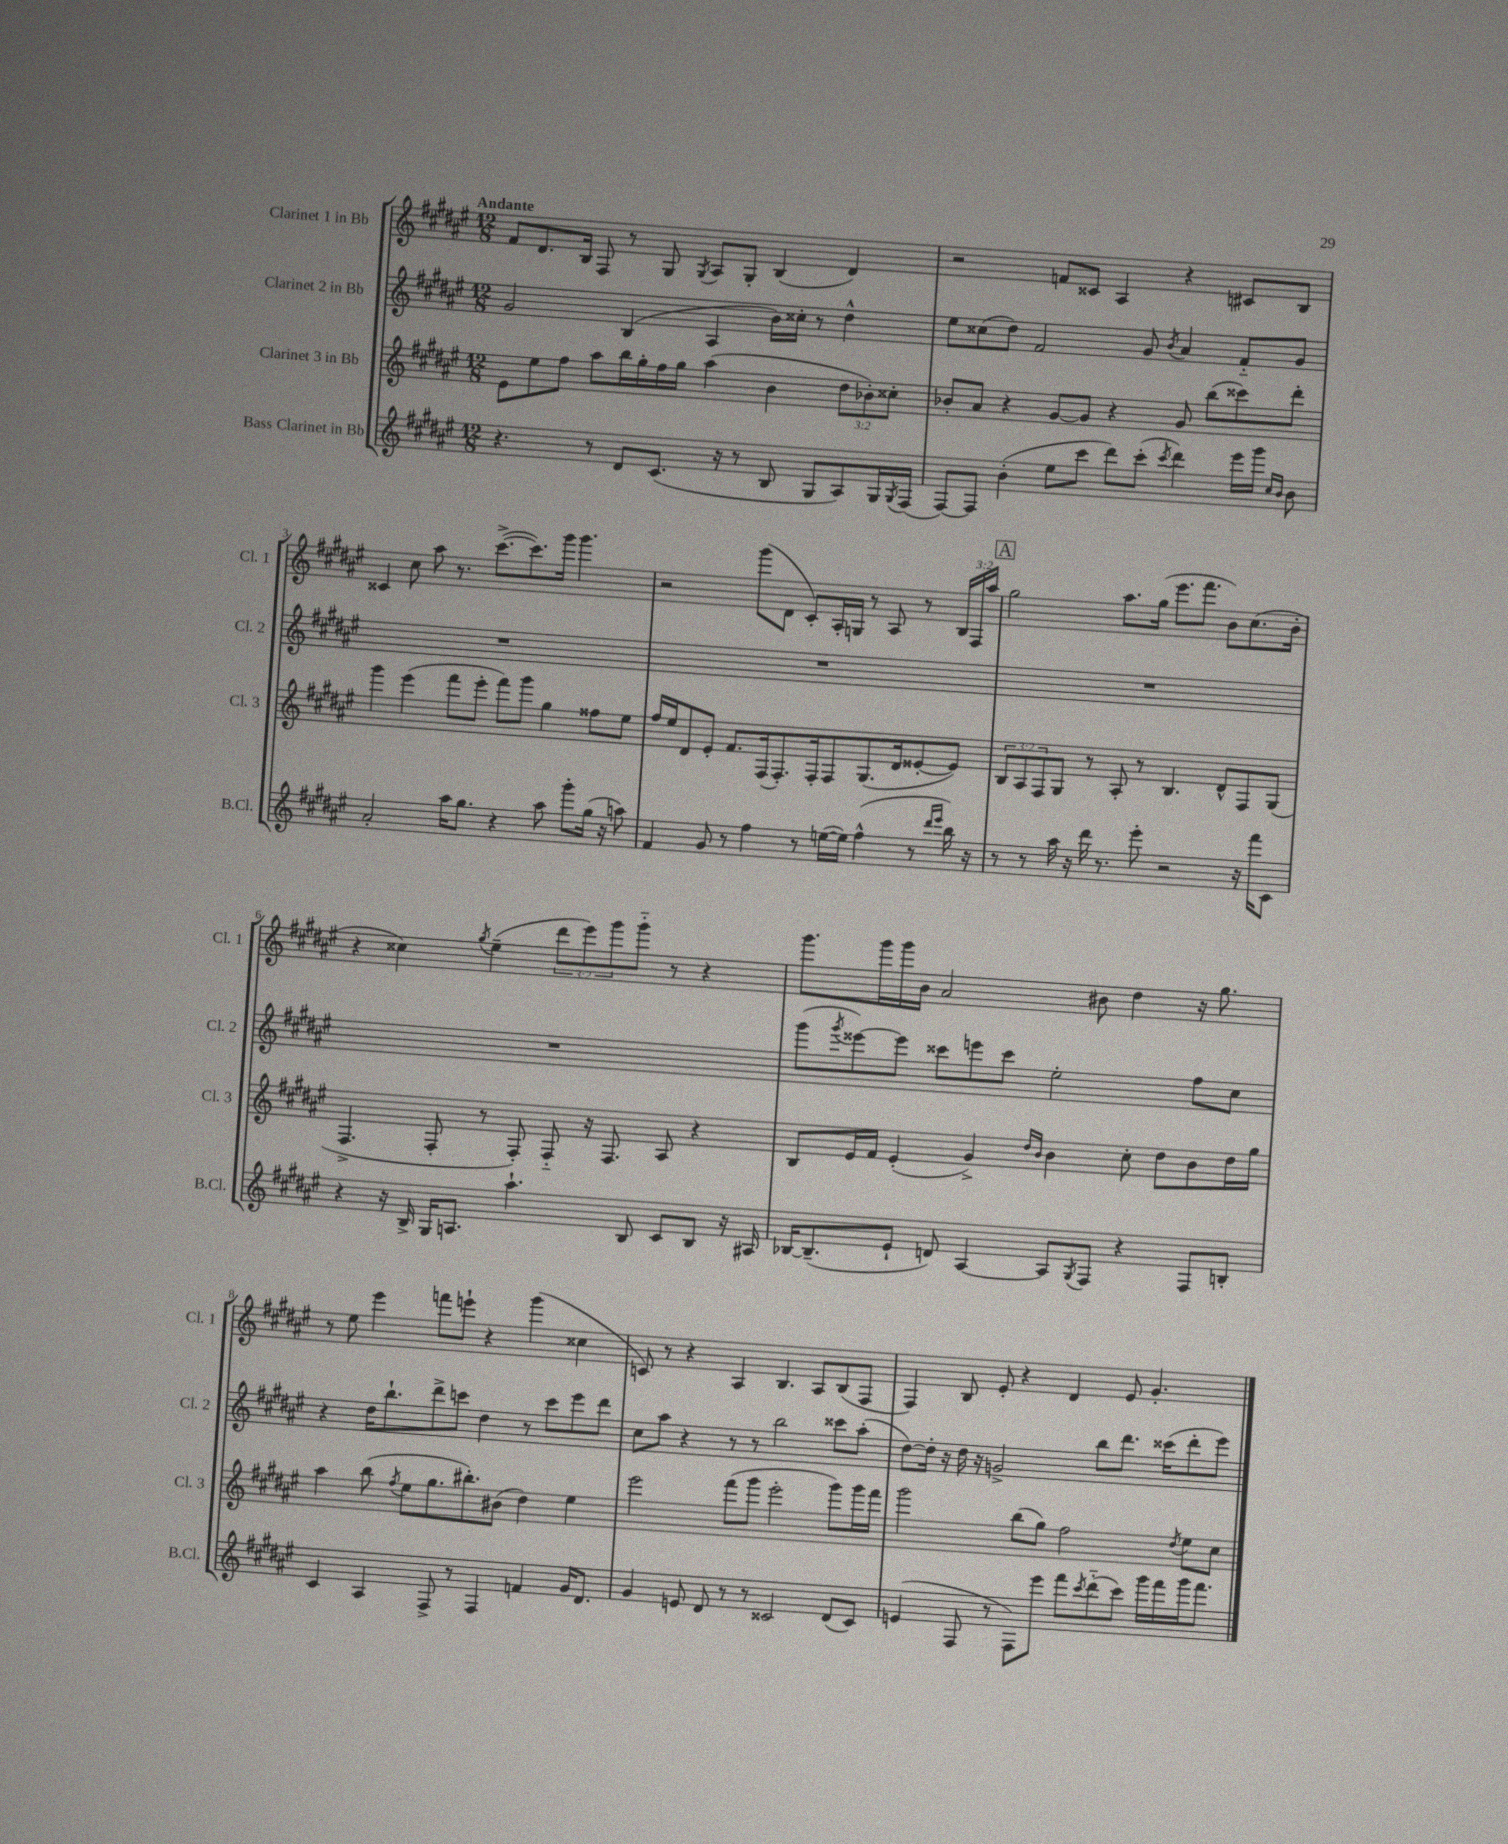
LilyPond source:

<<
\new StaffGroup <<
\new Staff = "s0" \with { instrumentName = "Clarinet 1 in Bb" shortInstrumentName = "Cl. 1" } {
    \clef treble \key fis \major \numericTimeSignature \time 12/8 \override Staff.TupletNumber.text = #tuplet-number::calc-fraction-text \tempo "Andante"
    fis'8 dis'8. b16 fis8 r8 gis8 \acciaccatura { gis8 } ais8 gis8-. b4( dis'4) |
    r2 f'8 cisis'8 ais4 r4 cis'8 b8 |
    cisis'4 cis''8 ais''8 r8. cis'''8.~->( cis'''8.) gis'''16 gis'''4. |
    r2 gis'''8( dis'8 cis'8-.) ais16-. g16 r8 ais8 r8 \tuplet 3/2 { b16 fis16 ais''16 } |
    \mark \markup { \box "A" } gis''2 ais''8. gis''16( eis'''8. fis'''8. b'8) cis''8.( b'16-. |
    r4 cisis''4) \acciaccatura { gis''8 } eis''4--( \tuplet 3/2 { dis'''8 eis'''8) gis'''8 } gis'''8-_ r8 r4 |
    gis'''8. gis'''16 gis'''16 b'16 ais'2 bis'8 dis''4 r16 gis''8. |
    r8 eis''8 eis'''4 f'''8 e'''8-! r4 gis'''4( cisis''4 |
    c'8) r8 r4 ais4 b4. ais8 b8( fis8 |
    fis4) b8 eis'8-. r4 dis'4 eis'8 gis'4.-. \bar "|." |
}
\new Staff = "s1" \with { instrumentName = "Clarinet 2 in Bb" shortInstrumentName = "Cl. 2" } {
    \clef treble \key fis \major \numericTimeSignature \time 12/8
    gis'2 b4( ais4 b'16) cisis''16-. r8 dis''4-^ |
    eis''8 cisis''8( dis''8) fis'2 gis'8 \acciaccatura { b'8 } ais'4 fis'8-_ gis'8 |
    R1. |
    R1. |
    \mark \markup { \box "A" } R1. |
    R1. |
    gis'''8( \acciaccatura { gis'''8 } eisis'''8~) eisis'''8 cisis'''8 e'''8 cisis'''8 eis''2-. fis''8 cis''8 |
    r4 dis''16 b''8.-! dis'''8-> c'''8 dis''4 r8 c'''8 eis'''8 dis'''8 |
    cis''8 ais''8 r4 r8 r8 b''2 cisis'''8 ais''8-.( |
    dis''8~) dis''16-. r16 dis''16 r16 g'2-> b''8 dis'''8. cisis'''16( dis'''8-. eis'''8) \bar "|." |
}
\new Staff = "s2" \with { instrumentName = "Clarinet 3 in Bb" shortInstrumentName = "Cl. 3" } {
    \clef treble \key fis \major \numericTimeSignature \time 12/8 \override Staff.TupletNumber.text = #tuplet-number::calc-fraction-text
    eis'8 eis''8 fis''8 ais''8 b''16 gis''16-. fis''16 gis''16 ais''4( b'4 \tuplet 3/2 { dis''8 bes'8-.) cisis''8-. } |
    bes'8-. ais'8 r4 gis'8~ gis'8 r4 gis'8 b''8( cisis'''8) dis'''8-. |
    gis'''4 eis'''4( fis'''8 eis'''8-. fis'''8) gis'''8 gis''4 fisis''8 eis''8 |
    fis''16 eis''16 dis'8 eis'8-. fis'8. fis16( fis8.-.) fis16-. fis8 gis8.( dis'16 eisis'8~-. eisis'8) |
    \mark \markup { \box "A" } \tuplet 3/2 { b8 ais8 fis8 } gis8 r8 ais8-. r8 b4. dis'8-^ fis8 gis8( |
    fis4.-> fis8-. r8 fis8-.) fis8-_ r16 fis8. ais8 r4 |
    b8 eis'16 fis'16 eis'4-.( gis'4->) \grace { dis''16 b'16 } b'4 cis''8-. dis''8 b'8 dis''16 gis''16 |
    ais''4 b''8( \acciaccatura { fis''8 } eis''8 gis''8. bis''8.-.) bis'8( dis''4) eis''4 |
    eis'''2 fis'''8( gis'''8 eis'''2-. gis'''8) gis'''16 fis'''16 |
    gis'''2 b''8( gis''8) fis''2 \acciaccatura { dis''8 } eis''8 cis''8 \bar "|." |
}
\new Staff = "s3" \with { instrumentName = "Bass Clarinet in Bb" shortInstrumentName = "B.Cl." } {
    \clef treble \key fis \major \numericTimeSignature \time 12/8
    r4. r8 dis'8 cis'8.( r16 r8 b8 gis8 ais8) gis16 \acciaccatura { gis8 } fis16( |
    fis8~) fis8 b'4-.( eis''8 cis'''8 dis'''8) cis'''8-.( \acciaccatura { cis'''8 } dis'''4) eis'''16 gis'''16 \grace { cis''16 b'16 } b'8 |
    ais'2-. ais''16 gis''8. r4 ais''8 gis'''8-. gis''16( r16 a''8) |
    fis'4 gis'8 r8 fis''4 r8 e''16~( e''16) fis''4-^( r8 \grace { dis'''16 eis'''16 } b''16) r16 |
    \mark \markup { \box "A" } r8 r8 ais''16 r16 dis'''16 r8. eis'''8-. r2 r16 fis'''16 cis'8 |
    r4 r16 b16-> gis16 a8. ais''4.-! b8 cis'8 b8 r16 ais16 |
    bes16~ bes8.--( eis'8-! d'8) ais4~ ais8 \acciaccatura { gis8 } fis8 r4 fis8 b8-. |
    cis'4 ais4 fis8-> r8 fis4 f'4 gis'16 dis'8. |
    gis'4 e'8 dis'8 r8 r8 cisis'2 dis'8( cisis'8) |
    e'4( fis8 r8 fis8) eis'''8 fis'''8 \acciaccatura { cis'''8 } dis'''8-_( cis'''8) gis'''16 fis'''16 gis'''16 fis'''8. \bar "|." |
}
>>
>>
